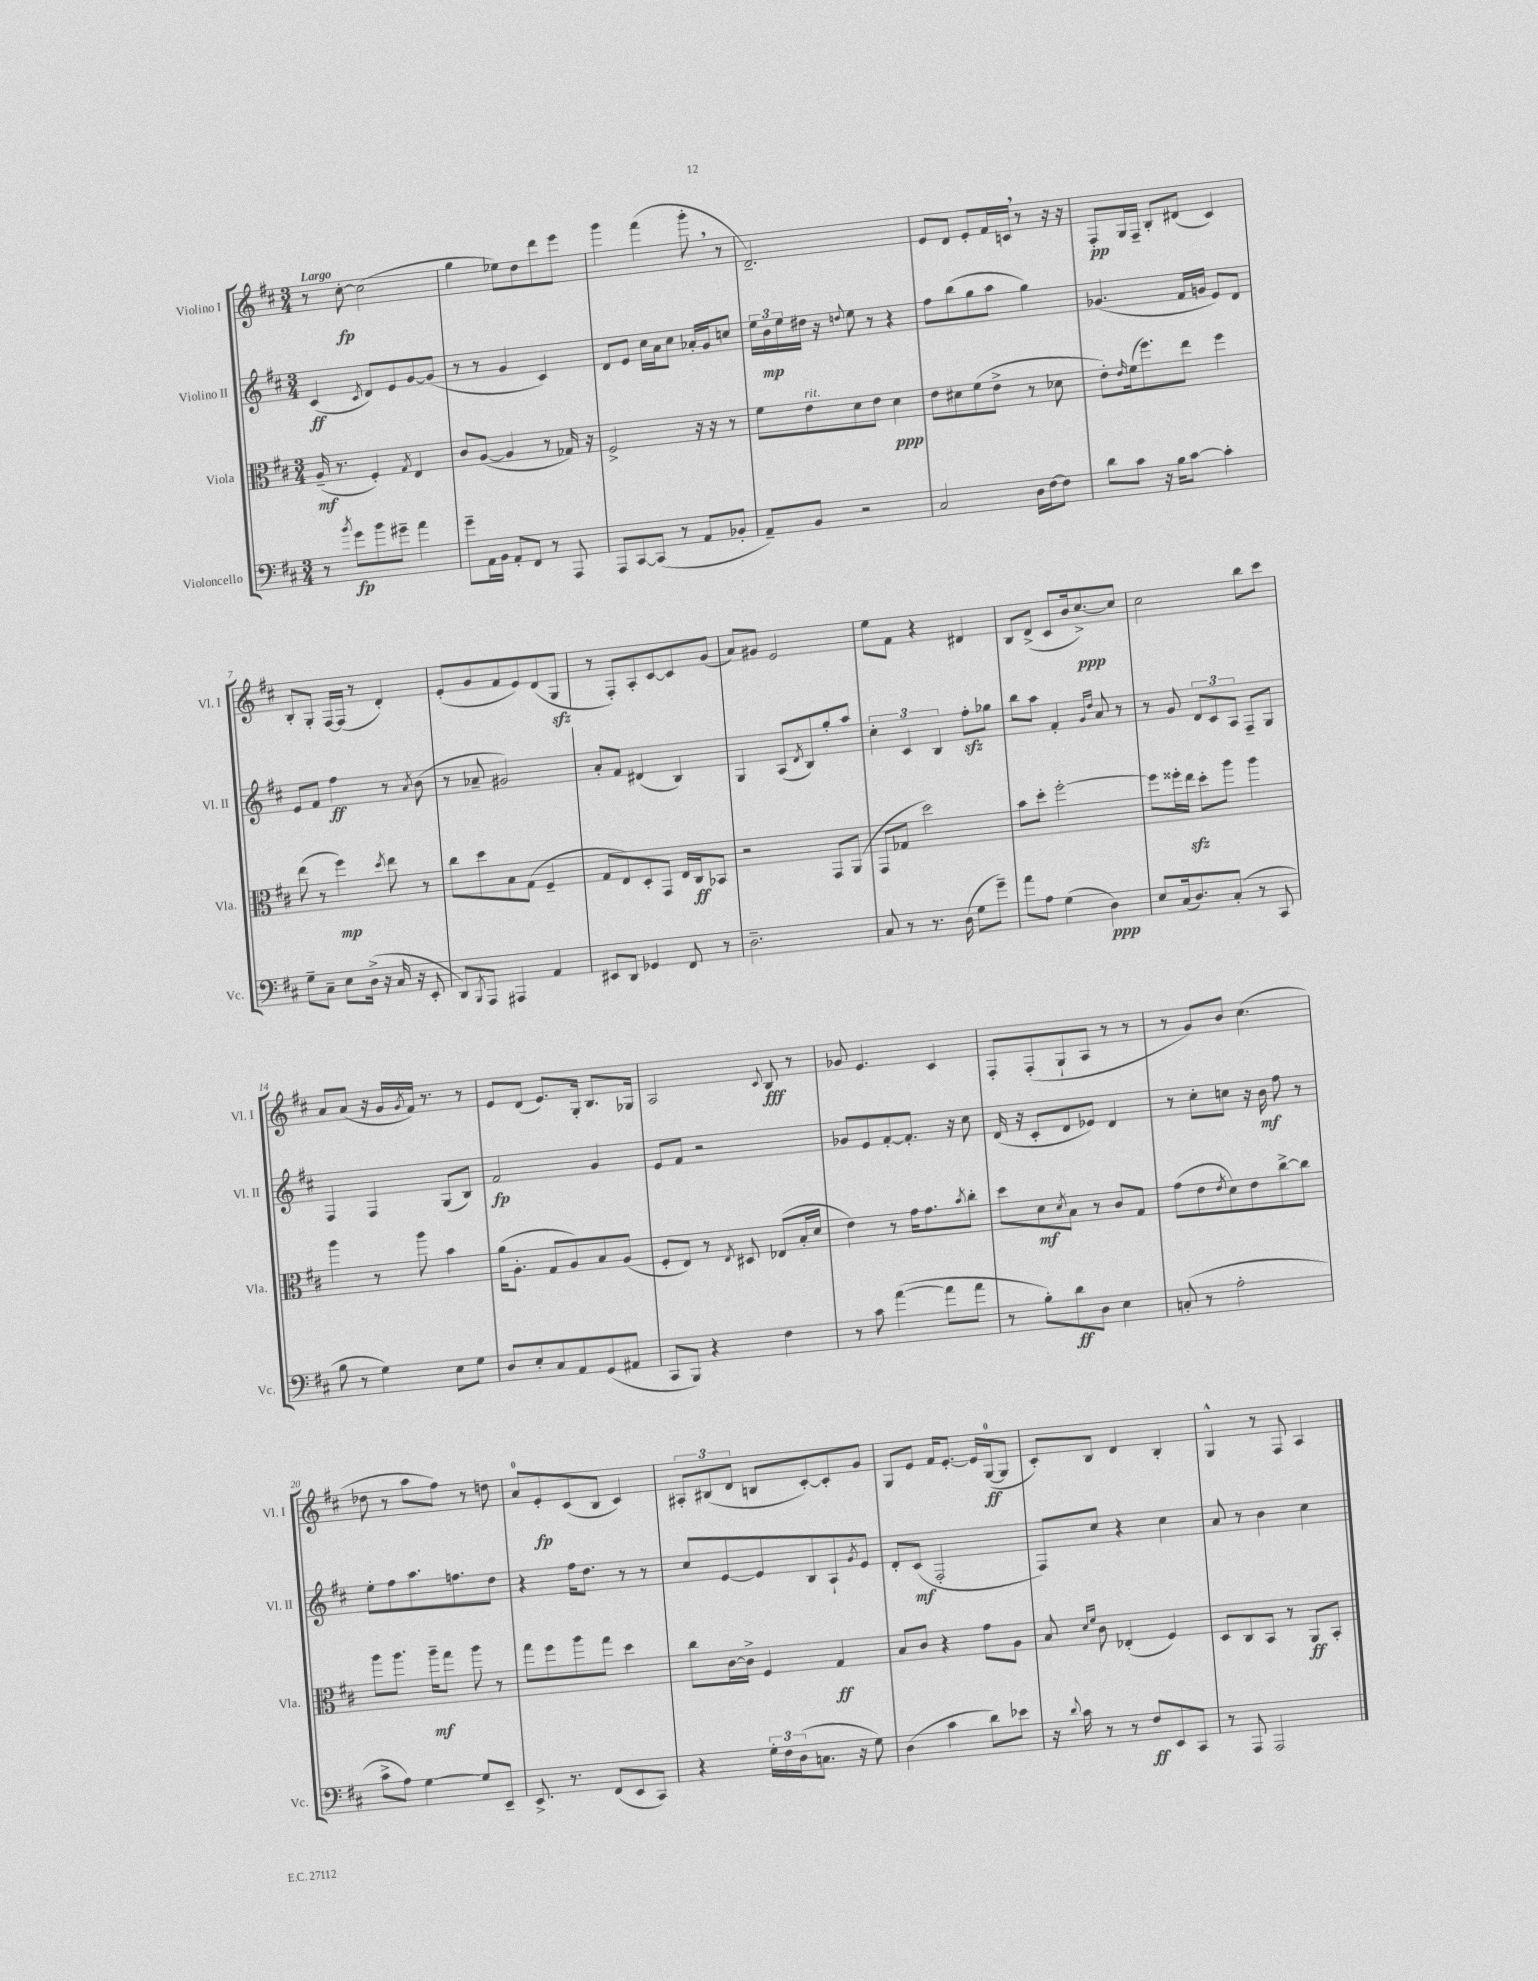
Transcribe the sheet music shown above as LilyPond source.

<<
\new StaffGroup <<
\new Staff = "s0" \with { instrumentName = "Violino I" shortInstrumentName = "Vl. I" } {
    \clef treble \key d \major \numericTimeSignature \time 3/4 \tempo "Largo"
    r8 cis''8~-.\fp cis''2( |
    g''4 ees''8) d''8 d'''8 e'''8 |
    g'''4 fis'''4( g'''8-. \breathe r8 |
    d'2.--) |
    e'8 d'8 e'8-. fis'16 c'16 \breathe r8 r16 r16 |
    fis8-.\pp g16 fis16-- b8-. dis'8( cis'4) |
    b8-. g8-. fis16~ fis16( r8 d'4-.) |
    e'8-.( g'8 fis'8 e'8) d'8( g8\sfz |
    r8 fis8-.) a8-. cis'8~ cis'8 g'8( |
    a'8) gis'8 e'2 |
    e''8 fis'8 r4 dis'4 |
    b8 d'8->( cis'8 b'16 cis''8.~->\ppp) cis''8 |
    cis''2 b''8 cis'''8 |
    a'8 a'8( r16 g'16 \acciaccatura { g'8 } fis'16) r8. r8 |
    e'8 d'8( e'8.) g16-. b8. ges16 |
    a2 \appoggiatura { cis'8 } b8\fff r8 |
    ges'8 e'4. cis'4 |
    fis8-. fis8-.( g8-! a8 r8 r8 |
    r8 g'8) b'8 cis''4.( |
    des''8 r8 a''8 fis''8) r8 d''8 |
    a'8-0 e'8-.\fp cis'8( b8 cis'4) |
    \tuplet 3/2 { ais8-. bis8( d'8 } b8 cis'8~-.) cis'8-. g'8 |
    g8 e'8 fis'16 e'8.~-. e'16 g16-0~\ff( g8 |
    cis'8-.) b8 d'4 b4-. |
    g4-^ r8 fis8 a4 \bar "|." |
}
\new Staff = "s1" \with { instrumentName = "Violino II" shortInstrumentName = "Vl. II" } {
    \clef treble \key d \major \numericTimeSignature \time 3/4
    cis'4\ff( \acciaccatura { cis'8 } d'8) e'8 g'8~ g'8( |
    r8 r8 g'4 cis'4) |
    d'8 e'8 cis''16 a'16 cis''8 aes'16-. g'16 c''8 |
    \tuplet 3/2 { e''16 b'16\mp e''16 } dis''16 r16 \appoggiatura { d''8 } e''8 r8 r4 |
    fis''8 b''8( g''8 a''8 g''4) |
    ges'4.( fis'16 g'16 e'8) d'8 |
    e'8 fis'8 fis''4\ff r8 \acciaccatura { a'8 } b'8( |
    r8 aes'8-- gis'2) |
    a'8-. fis'8 dis'4( b4) |
    g4 a8( \acciaccatura { d'8 } b8) g''8-. a''8 |
    \tuplet 3/2 { cis''4-. cis'4 b4 } fis''8-.\sfz ges''8 |
    b''8 a''8 fis'4-. \grace { g'16 d''16 } a'8 r8 |
    r8 g'8 \tuplet 3/2 { d'8 cis'8 a8 } fis8-- g8 |
    fis4 fis4 g8( b8) |
    fis'2\fp g'4 |
    e'8 fis'8 r2 |
    ges'8 e'8 fis'8~-. fis'8.-. r16 cis''8 |
    d'16( r16 cis'8-. d'8 ees'8) d'4 |
    r8 cis''8-. c''8 r16 b'16\mf fis''8 r8 |
    e''8-. fis''8 a''8. f''8. d''8 |
    r4 fis''16 d''8. r8 r8 |
    cis''8 e'8~ e'8 b8 a8-! \acciaccatura { g'8 } e'8 |
    d'8-. cis'8\mf( fis2-. |
    fis8) cis''8 r4 cis''4 |
    a'8 r8 b'4 cis''4 \bar "|." |
}
\new Staff = "s2" \with { instrumentName = "Viola" shortInstrumentName = "Vla." } {
    \clef alto \key d \major \numericTimeSignature \time 3/4
    a16--\mf( r8. fis4-.) \acciaccatura { g8 } e4 |
    cis'8 a8~( a4 r8 ges16) r16 |
    fis2-> r16 r16 r8 |
    fis'8 e'8^\markup { \italic "rit." } d'8 e'8 d'4\ppp |
    e'8 dis'8 fis'8( e'8-> r8 des'8 |
    e'8-.) \grace { e'16 } fis'16( fis''8.) e''8 fis''4 |
    e''8( r8 fis''4\mp) \acciaccatura { d''8 } e''8 r8 |
    cis''8 d''8 b8 g8( fis4-- |
    g8 e8) d8-. g,8 e16 cis16\ff bes,8 |
    r2 g,8 a,8( |
    g,8 ges8 d''2) |
    b'8 d''8-. fis''2~-. |
    fis''8 fisis''16-. e''16\sfz d''8-. a''8 a''4 |
    a''4 r8 a''8 b'4 |
    a'16( a8.-. g8 a8) b8 a8( |
    fis8-. e8) r8 \acciaccatura { e8 } dis8 ees8( b16-. d'16 |
    e'4) r8 g'16 g'8. \acciaccatura { b'8 } cis''8-. |
    d''8 d'8\mf \acciaccatura { d'8 } b8 r8 cis'8 g8 |
    g'8( e'8 \acciaccatura { e'8 } d'8) e'8 cis''8~-> cis''8 |
    a''8 a''8. a''16--\mf g''8 a''8 r8 |
    g''8 fis''8 a''8 g''8 d''4 |
    cis''8 cis'16~ cis'16-> fis4 g4\ff |
    b8 cis'8 r4 g'8 a8 |
    b8 \grace { d'16 fis'16 } cis'8 ees4-.( fis4) |
    d8 cis8 b,8 r8 a,8\ff b,8-. \bar "|." |
}
\new Staff = "s3" \with { instrumentName = "Violoncello" shortInstrumentName = "Vc." } {
    \clef bass \key d \major \numericTimeSignature \time 3/4
    r8 \acciaccatura { b'8 } g'8\fp b'8 gis'8-- a'4 |
    g'8-- a,16 b,16 a,8-. fis,8 r8 a,,8 |
    a,,8 cis,8~ cis,8( r8 a,8 bes,8-. |
    a,8--) b,8 r2 |
    cis2 d16 fis16~ fis8 |
    d'8 cis'8 r16 b16 cis'8~ cis'4-. |
    g8-- cis8-- e8 d16->( r16 cis16 r16 e,8-. |
    d,8) \acciaccatura { b,,8 } a,,8 ais,,4 a,4 |
    eis,8 d,8 ges,4 fis,8 r8 |
    d2.-- |
    cis8 r8 r8. d16( g8 g'8--) |
    a'8 a8 g4( d4\ppp) |
    e8 cis16( d8.) cis8-.( r8 cis,8 |
    b8 r8 g4) e8 g8 |
    d8 e8-. cis8 a,8 g,8( ais,8 |
    cis,8 b,,8) r4 fis4 |
    r8 cis'8 a'4~( a'8 a'8 |
    r8 b8-.) d'8\ff d8 e4 |
    c8-.( r8 a2-. |
    cis'8-> a8) g4~ g8 e,8-- |
    e,8.-> r8. fis,8( e,8 cis,8) |
    r4 \tuplet 3/2 { g16-. fis16 d16( } c8. r16 g8) |
    d4( cis'4 d'8) ees'8 |
    r16 \appoggiatura { d'8 } cis'16 r8 r8 fis8\ff e,8 cis,8 |
    r8 a,,8 a,,2 \bar "|." |
}
>>
>>
